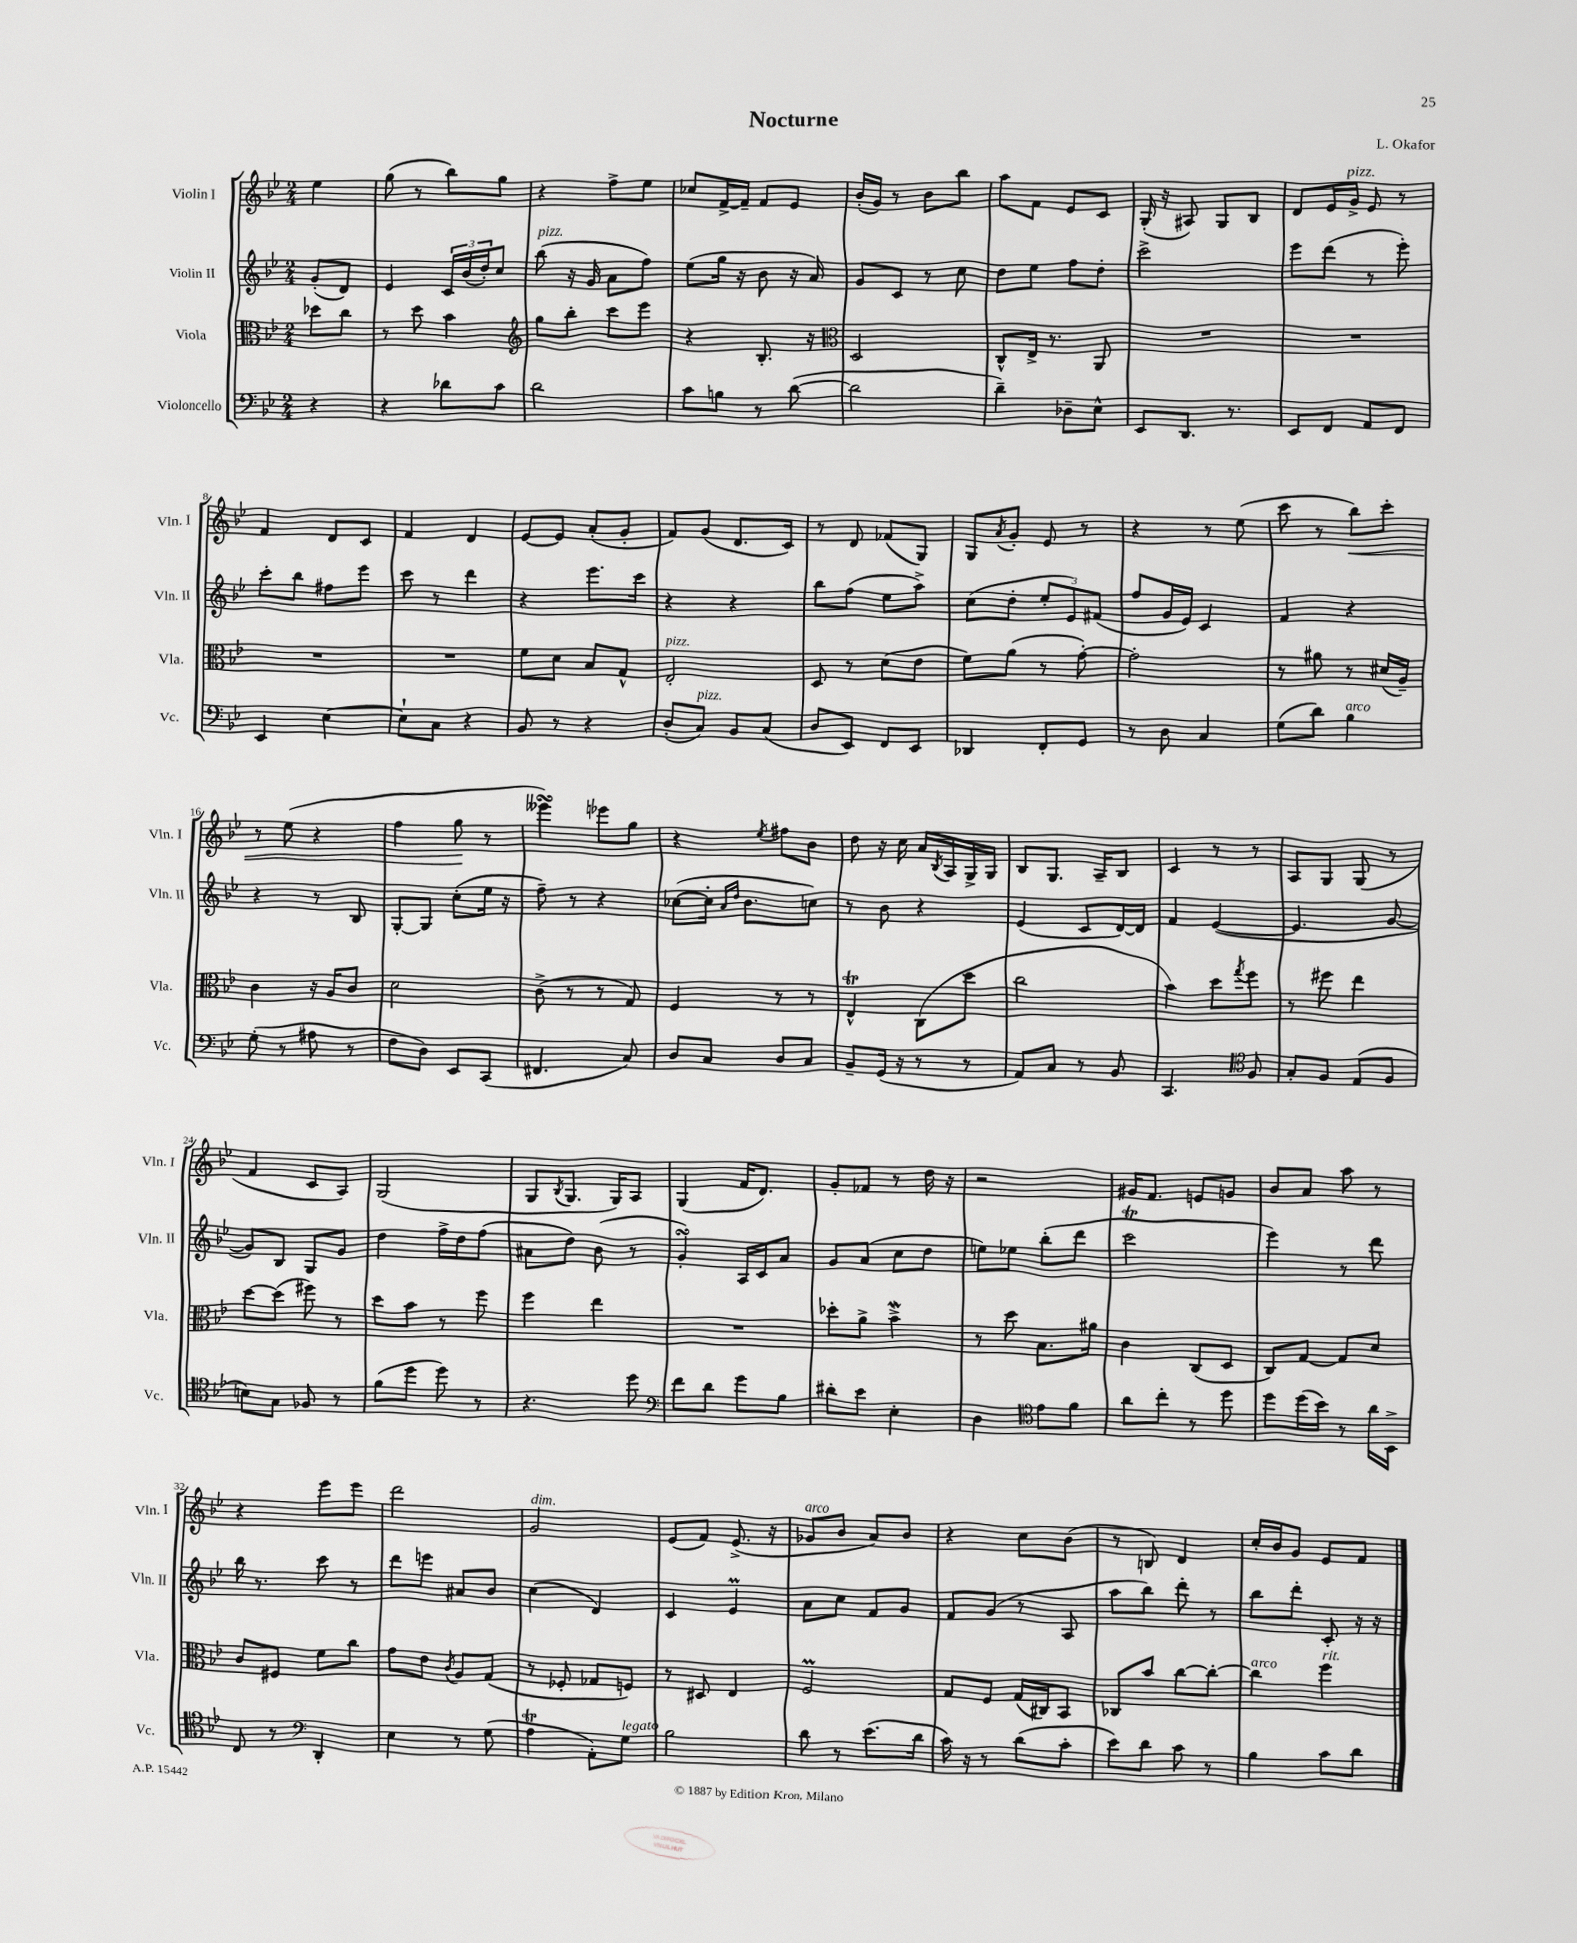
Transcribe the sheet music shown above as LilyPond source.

\header { title = "Nocturne" composer = "L. Okafor" }
<<
\new StaffGroup <<
\new Staff = "s0" \with { instrumentName = "Violin I" shortInstrumentName = "Vln. I" } {
    \clef treble \key bes \major \numericTimeSignature \time 2/4 \partial 4
    ees''4 |
    g''8( r8 bes''8) g''8 |
    r4 f''8-> ees''8 |
    ces''8 f'16~-> f'16-- f'8 ees'8 |
    bes'16-.( g'16) r8 bes'8 bes''8 |
    a''8 f'8 ees'8 c'8 |
    g16-.( r16 ais8) g8 bes8 |
    d'8 ees'16 g'16->^\markup { \italic "pizz." } ees'8 r8 |
    f'4 d'8 c'8 |
    f'4 d'4 |
    ees'8~ ees'8 a'8-.( g'8-. |
    f'8) g'8( d'8. c'16) |
    r8 d'8 fes'8( g8) |
    g8 \acciaccatura { a'8 } g'8-. ees'8 r8 |
    r4 r8 ees''8( |
    c'''8 r8 bes''8\<) c'''8-. |
    r8 ees''8( r4 |
    f''4 g''8\! r8 |
    eeses'''4\turn) ees'''8 g''8 |
    r4 \acciaccatura { ees''8 } fis''8 bes'8 |
    d''8 r16 c''16 a'16 \acciaccatura { bes8 } a16 g16-> g16 |
    bes8 g8. a16-- bes8 |
    c'4 r8 r8 |
    a8 g8 g8( r8 |
    f'4 c'8 a8) |
    g2( |
    g8 \acciaccatura { bes8 } g8. g16) a8 |
    g4( f'16 d'8.) |
    g'8-. fes'8 r8 d''16 r16 |
    r2 |
    gis'16 f'8. e'8 g'8 |
    bes'8 a'8 a''8 r8 |
    r4 ees'''8 ees'''8 |
    d'''2 |
    g'2^\markup { \italic "dim." } |
    ees'8( f'8) ees'8.->( r16 |
    ges'8^\markup { \italic "arco" } bes'8 a'8) bes'8 |
    r4 c''8 bes'8( |
    r8 b8) d'4 |
    c''16-. bes'16 g'8 ees'8 f'8 \bar "|." |
}
\new Staff = "s1" \with { instrumentName = "Violin II" shortInstrumentName = "Vln. II" } {
    \clef treble \key bes \major \numericTimeSignature \time 2/4 \partial 4
    g'8-.( d'8) |
    ees'4 \tuplet 3/2 { c'16 bes'16( d''16-.) } c''8 |
    bes''8^\markup { \italic "pizz." }( r16 g'16 a'8 f''8) |
    ees''8( g''16 r16 bes'8 r16 a'16) |
    g'8 c'8 r8 c''8 |
    d''8 ees''8 f''8 d''8-. |
    c'''2-> |
    ees'''8 d'''8( r8 ees'''8-.) |
    c'''8-. bes''8 fis''8 ees'''8 |
    c'''8 r8 d'''4 |
    r4 ees'''8. c'''16 |
    r4 r4 |
    bes''8 f''8( ees''8 a''8->) |
    c''8( d''8-. \tuplet 3/2 { ees''8-. ees'8) fis'8( } |
    f''8 g'16 ees'16) c'4 |
    f'4 r4 |
    r4 r8 bes8 |
    g8~-. g8 c''8-.( ees''16 r16 |
    f''8--) r8 r4 |
    ces''8~( ces''16-. \grace { a'16 d''16 } bes'8. c''8) |
    r8 bes'8 r4 |
    ees'4( c'8 d'16~) d'16 |
    f'4 ees'4~( |
    ees'4. g'8~ |
    g'8) bes8 g8 g'8 |
    d''4 f''16-> d''16 f''8( |
    ais'8 d''8) bes'8( r8 |
    g'4-.\turn) a16 c'16 a'8 |
    g'8 a'8( c''8 d''8 |
    e''8) ees''8 bes''8-.( d'''8 |
    c'''2\trill |
    ees'''4) r8 d'''8 |
    bes''16 r8. c'''8 r8 |
    d'''8 e'''8 ais'8 bes'8 |
    c''4( d'4) |
    c'4 ees'4\prall |
    a'8 c''8 f'8 g'8 |
    f'8 g'8( r8 a8 |
    a''8 bes''8) d'''8-. r8 |
    bes''8 d'''8-. c'8-. r16 r16 \bar "|." |
}
\new Staff = "s2" \with { instrumentName = "Viola" shortInstrumentName = "Vla." } {
    \clef alto \key bes \major \numericTimeSignature \time 2/4 \partial 4
    des''8 c''8 |
    r8 d''8 bes'4 |
    \clef treble g''8 bes''8-. c'''8 ees'''8 |
    r4 bes8.-. r16 |
    \clef alto d2 |
    c8-^ ees16-> r8. a,8 |
    R2 |
    R2 |
    R2 |
    R2 |
    f'8 d'8 bes8 g8-^ |
    ees2-.^\markup { \italic "pizz." } |
    d8 r8 d'8( ees'8 |
    f'8) a'8( r8 g'8~-.) |
    g'2-. |
    r8 ais'8 r8 dis'16( a16--) |
    c'4 r16 a16 c'8 |
    d'2 |
    c'8->( r8 r8 g8) |
    f4 r8 r8 |
    ees4-^\trill c8( d''8 |
    c''2 |
    bes'4) d''8 \acciaccatura { g''8 } f''8 |
    r8 fis''8 ees''4 |
    d''8~ d''8( fis''8) r8 |
    d''8 bes'8 r8 f''8 |
    f''4 ees''4 |
    R2 |
    des''8-. a'8-> bes'4->\mordent |
    r8 d''8 bes8. ais'16 |
    c'4 c8( d8 |
    c8) g8~ g8 d'8 |
    c'8 fis8 f'8 c''8 |
    g'8 ees'8 \acciaccatura { c'8 } a8 g8( |
    r8 fes8-. ges8 f8) |
    r8 dis8 ees4 |
    f2\prall |
    g8 f8 g16( cis16) bes,8 |
    ces8 bes'8 c''8~ c''8~-. |
    c''4^\markup { \italic "arco" } f''4^\markup { \italic "rit." } \bar "|." |
}
\new Staff = "s3" \with { instrumentName = "Violoncello" shortInstrumentName = "Vc." } {
    \clef bass \key bes \major \numericTimeSignature \time 2/4 \partial 4
    r4 |
    r4 des'8 c'8 |
    d'2 |
    c'8 b8 r8 d'8~( |
    d'2 |
    d'4--) des8-- ees8-^ |
    ees,8 d,8. r8. |
    ees,8 f,8 a,8 f,8 |
    ees,4 ees4~ |
    ees8-! c8 r4 |
    bes,8 r8 r4 |
    d8-.( c8^\markup { \italic "pizz." }) bes,8 c8( |
    d8 ees,8) f,8 ees,8 |
    des,4 f,8-. g,8 |
    r8 d8 c4 |
    g8( d'8) bes4^\markup { \italic "arco" } |
    g8-.( r8 ais8 r8 |
    f8 d8) ees,8 c,8( |
    fis,4. c8) |
    d8 c8 d8 c8 |
    bes,8-- g,16( r16 r8 r8 |
    a,8) c8 r8 bes,8 |
    c,4. \clef tenor f8 |
    g8-. f8 ees8( f8 |
    b8) g8 fes8 r8 |
    f'8( d''8 d''8) r8 |
    r4. d''8 |
    \clef bass f'8 d'8 g'8 bes8 |
    dis'8-. ees'8 ees4-. |
    d4 \clef tenor ees'8 f'8 |
    a'8 c''8-. r8 d''8 |
    d''8 d''16( bes'16) r8 a'16 bes,16-> |
    c8 r8 \clef bass d,4-. |
    ees4 r8 g8( |
    a4\trill a,8-.) g8^\markup { \italic "legato" } |
    bes2 |
    d'8 r8 ees'8.( d'16 |
    c'16) r16 r8 d'8( c'8-. |
    ees'8) d'8 c'8 r8 |
    bes4 c'8 d'8 \bar "|." |
}
>>
>>
